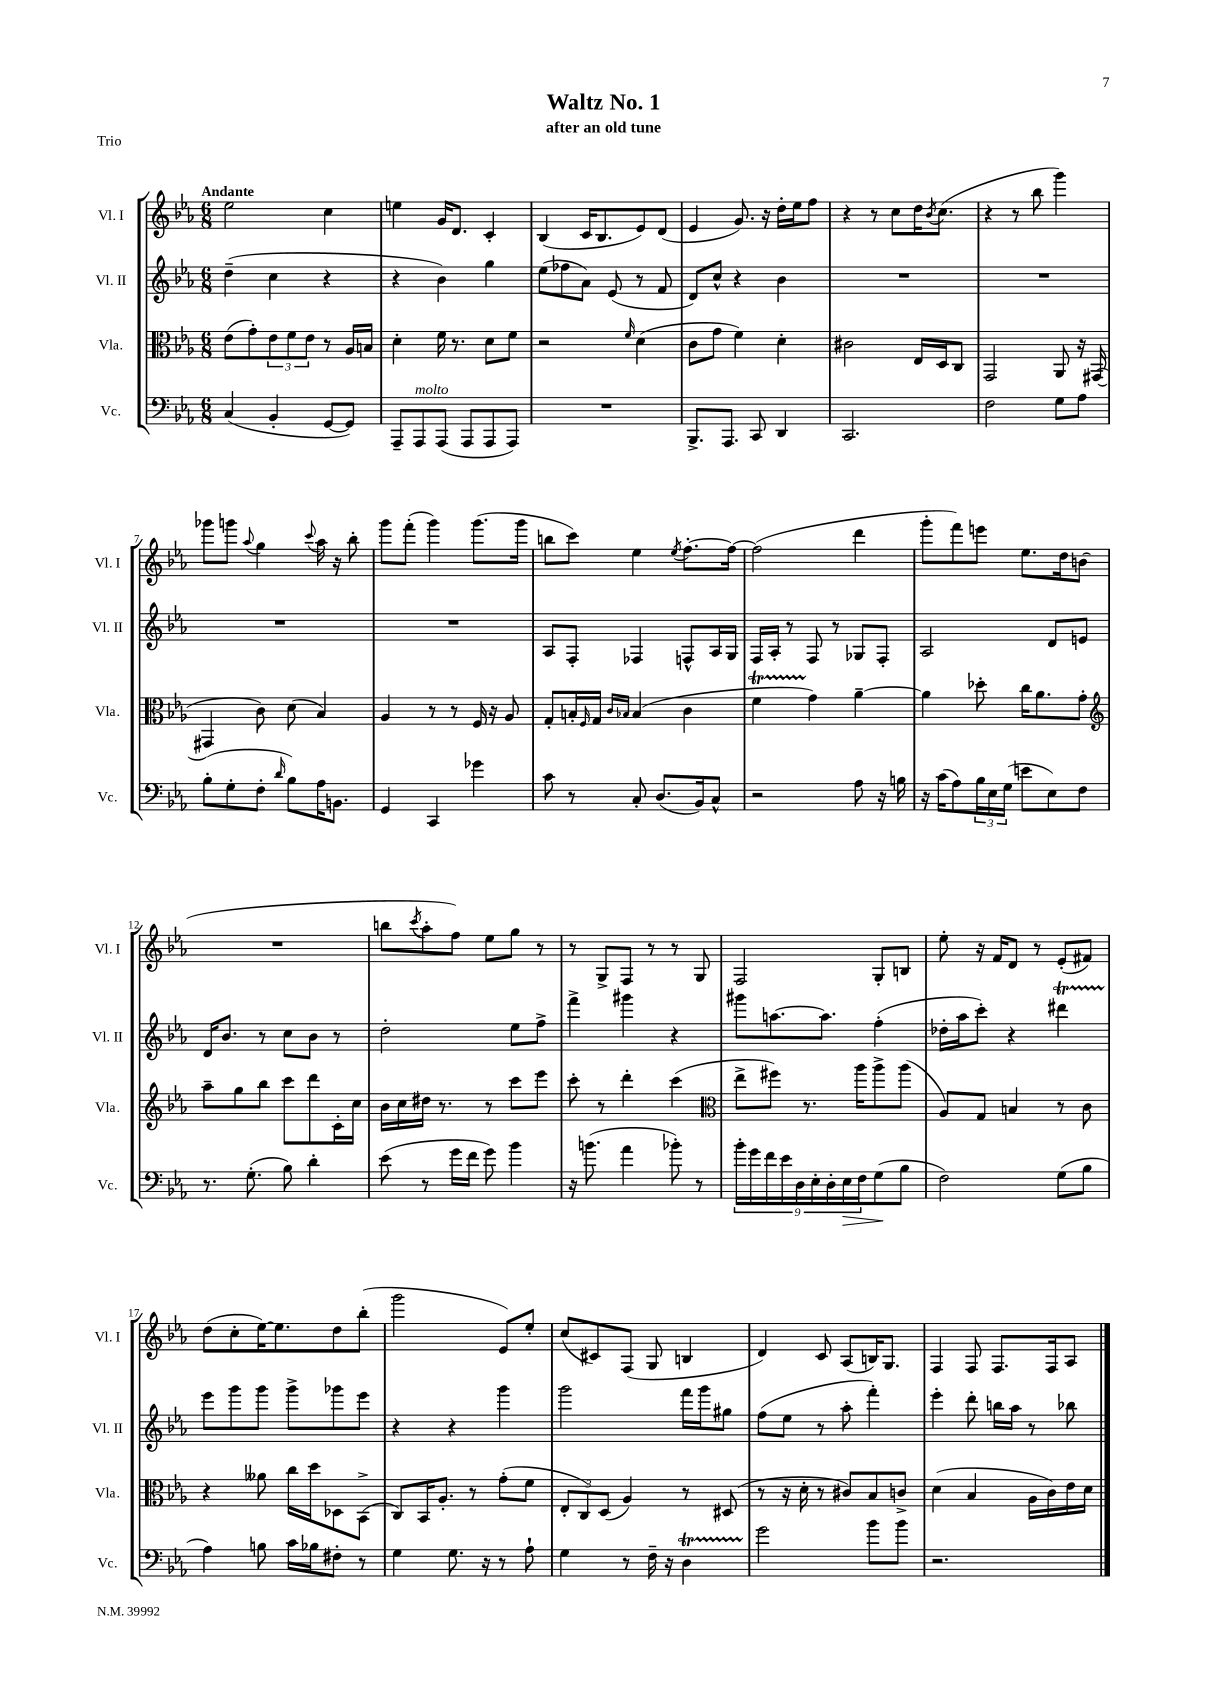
\header { title = "Waltz No. 1" subtitle = "after an old tune" piece = "Trio" }
<<
\new StaffGroup <<
\new Staff = "s0" \with { instrumentName = "Vl. I" shortInstrumentName = "Vl. I" } {
    \clef treble \key ees \major \numericTimeSignature \time 6/8 \tempo "Andante"
    ees''2 c''4 |
    e''4 g'16 d'8. c'4-. |
    bes4( c'16 bes8. ees'8) d'8( |
    ees'4 g'8.) r16 d''16-. ees''16 f''8 |
    r4 r8 c''8 d''16 \acciaccatura { bes'8 } c''8.( |
    r4 r8 bes''8 g'''4) |
    ges'''8 g'''8 \appoggiatura { aes''8 } g''4 \appoggiatura { c'''8 } aes''16 r16 bes''8-. |
    g'''8 f'''8-.( g'''4) g'''8.( g'''16 |
    b''8 c'''8) ees''4 \acciaccatura { ees''8 } f''8.~-. f''16~ |
    f''2( d'''4 |
    g'''8-. f'''8) e'''8 ees''8. d''16 b'8( |
    R2. |
    b''8 \acciaccatura { c'''8 } aes''8-. f''8) ees''8 g''8 r8 |
    r8 g8-> f8 r8 r8 g8 |
    f2 g8-. b8 |
    ees''8-. r16 f'16 d'8 r8 ees'8-.( fis'8) |
    d''8( c''8-. ees''16~) ees''8. d''8 bes''8-.( |
    g'''2 ees'8) ees''8-. |
    c''8( cis'8) f8( g8 b4 |
    d'4) c'8 aes8( b16) g8. |
    f4 f8 f8. f16 aes8 \bar "|." |
}
\new Staff = "s1" \with { instrumentName = "Vl. II" shortInstrumentName = "Vl. II" } {
    \clef treble \key ees \major \numericTimeSignature \time 6/8
    d''4--( c''4 r4 |
    r4 bes'4) g''4 |
    ees''8( fes''8 aes'8) ees'8( r8 f'8 |
    d'8) c''8-^ r4 bes'4 |
    R2. |
    R2. |
    R2. |
    R2. |
    aes8 f8-. fes4 f8-^ aes16 g16 |
    f16 aes16-. r8 f8 r8 ges8 f8-. |
    aes2 d'8 e'8 |
    d'16 bes'8. r8 c''8 bes'8 r8 |
    d''2-. ees''8 f''8-> |
    f'''4-> gis'''4 r4 |
    gis'''8 a''8.~ a''8. f''4-.( |
    des''16-. aes''16 c'''8-.) r4 dis'''4\startTrillSpan |
    ees'''8\stopTrillSpan g'''8 g'''8 g'''8-> ges'''8 ees'''8 |
    r4 r4 g'''4 |
    g'''2 f'''16 g'''16 gis''8 |
    f''8( ees''8 r8 aes''8-. f'''4-.) |
    ees'''4-. d'''8-. b''16 aes''16 r8 bes''8 \bar "|." |
}
\new Staff = "s2" \with { instrumentName = "Vla." shortInstrumentName = "Vla." } {
    \clef alto \key ees \major \numericTimeSignature \time 6/8
    ees'8( g'8-.) \tuplet 3/2 { ees'8 f'8 ees'8 } r8 aes16 b16 |
    d'4-. f'16 r8. d'8 f'8 |
    r2 \grace { f'16 } d'4( |
    c'8 g'8 f'4) d'4-. |
    cis'2 ees16 d16 c8 |
    g,2 aes,8 r16 gis,16~( |
    gis,4 c'8) d'8( bes4) |
    aes4 r8 r8 f16 r16 aes8 |
    g8-. b16-. \grace { f16 } g16 \grace { c'16 bes16 } bes4( c'4 |
    f'4\startTrillSpan g'4\stopTrillSpan) aes'4~-- |
    aes'4 des''8-. c''16 aes'8. g'8-. |
    \clef treble aes''8-- g''8 bes''8 c'''8 d'''8 c'16-. c''16 |
    bes'16 c''16 dis''16 r8. r8 c'''8 ees'''8 |
    c'''8-. r8 d'''4-. c'''4( |
    \clef alto ees''8-> fis''8) r8. aes''16 aes''8-> aes''8( |
    aes8) g8 b4 r8 c'8 |
    r4 aeses'8 c''16 d''16 des8 bes,8->( |
    c8) bes,16 aes8.-. r8 g'8-.( f'8 |
    \tuplet 3/2 { ees8-. c8) d8( } aes4) r8 dis8( |
    r8 r16 d'16-. r8 cis'8) bes8 c'8-> |
    d'4( bes4 aes16 c'16) ees'16 d'16 \bar "|." |
}
\new Staff = "s3" \with { instrumentName = "Vc." shortInstrumentName = "Vc." } {
    \clef bass \key ees \major \numericTimeSignature \time 6/8
    c4( bes,4-. g,8~ g,8) |
    aes,,8-- aes,,8^\markup { \italic "molto" } aes,,8( aes,,8 aes,,8 aes,,8) |
    R2. |
    bes,,8.-> aes,,8. c,8 d,4 |
    c,2. |
    f2 g8 aes8 |
    bes8-.( g8-. f8-. \grace { d'16 } bes8) aes16 b,8. |
    g,4 c,4 ges'4 |
    c'8 r8 c8-. d8.( bes,16) c8-^ |
    r2 aes8 r16 b16 |
    r16 c'16( aes8) \tuplet 3/2 { bes16 ees16 g16( } e'8 ees8) f8 |
    r8. g8.-.( bes8) d'4-. |
    ees'8( r8 g'16 f'16 g'8) bes'4 |
    r16 b'8.( aes'4 bes'8-.) r8 |
    \tuplet 9/8 { bes'16-. g'16 f'16 ees'16 d16 ees16-. d16-. ees16\> f16 } g8\!( bes8 |
    f2) g8( bes8 |
    aes4) b8 c'16 bes16 fis8-. r8 |
    g4 g8. r16 r8 aes8-! |
    g4 r8 f16-- r16 d4\startTrillSpan |
    g'2\stopTrillSpan bes'8 bes'8 |
    r2. \bar "|." |
}
>>
>>
